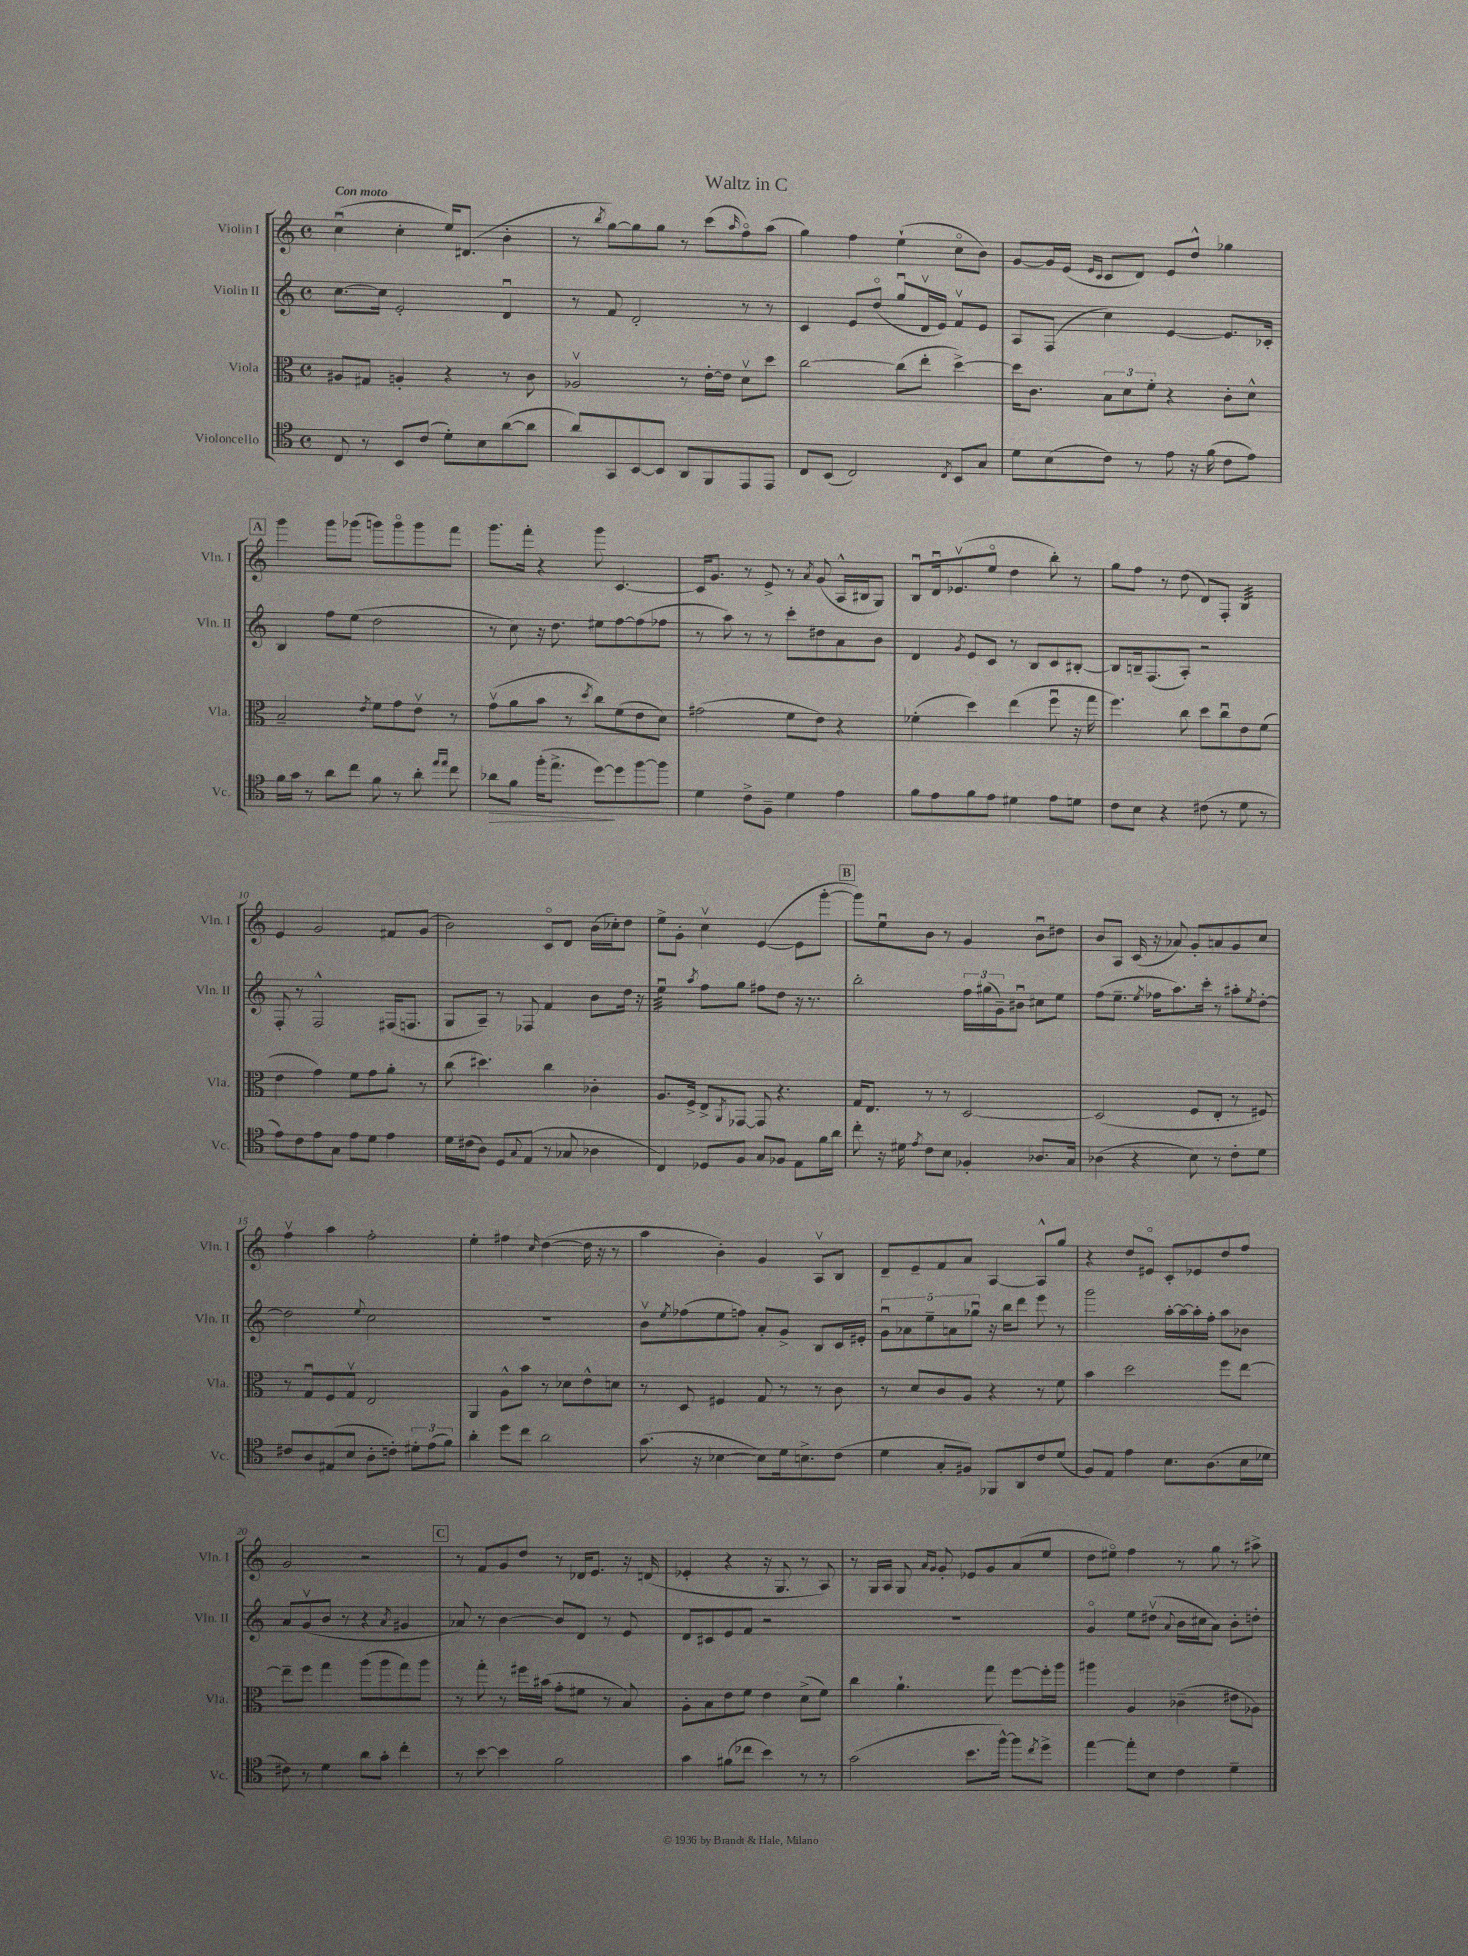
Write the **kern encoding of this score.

**kern	**kern	**kern	**kern
*staff4	*staff3	*staff2	*staff1
*clefC4	*clefC3	*clefG2	*clefG2
*k[]	*k[]	*k[]	*k[]
*M4/4	*M4/4	*M4/4	*M4/4
*met(c)	*met(c)	*met(c)	*met(c)
8C/	8A#/L	[8.cc\L	(4ccu\
8r	8G#/J	.	.
.	.	16cc\]Jk	.
8BB/L	4A'/	2e'/	4cc'\
(8c/J	.	.	.
8d'\L)	4r	.	16ee/LK)
.	.	.	(8.d#/J
8B\	.	.	.
([8a\	8r	4du/	4b'\
8a\]J	8c\	.	.
=	=	=	=
8a/L)	2A-v/	8r	8r
.	.	.	8qbb/
8GG/	.	8f/	[8gg\L)
[8BB/	.	2d'/	8gg\]
8BB/]J	.	.	8gg\J
8AA/L	8r	.	8r
8FF/	[16e'\LL	.	(8ccc\L
.	16e\]JJ	.	.
.	.	.	16qqaa/
8EE/	8dv\L	8r	8ffo\)
8EE/J	8dd\J	8r	(8aa\J
=	=	=	=
8C/L	[2cc\	4c/	4gg\)
(8BB/J	.	.	.
2C/)	.	8e/L	4ff\
.	.	(8ddo/J	.
.	(8cc\]L	8ggu/L	(4ee`\
.	8ee'\J	16dv/L	.
.	.	16e/JJ)	.
8qC/	.	.	.
8BB/L	[4dd^\)	8fv/L	8cco\L
8G/J	.	8e/J	8b\J)
=	=	=	=
8d\L	16dd\]LK	8A/L	[8g/L
.	8.c\J	.	.
(8B\	.	(8F/J	16g/]L
.	.	.	(16e/JJ
.	.	.	16qqe/LL
.	.	.	16qqc/JJ
8c\J)	12B\L	4cc\)	8c/L
.	12d\	.	.
8r	.	.	8d/J)
.	12f'\J	.	.
8e\	4r	[4e/	8e/L
16r	.	.	8dd^^/J
(16f\	.	.	.
8c\L	8c'\L	8.e/]L	4gg-\
8e\J)	8d^^\J	.	.
.	.	16c-'/Jk	.
=	=	=	=
16f\LL	2B~/	4B/	4ggg\
16g\JJ	.	.	.
8r	.	.	.
8a\L	.	8ff\L	8ggg\L
8cc\J	.	(8ee\J	(8ggg-\J
.	8qe/	.	.
8f\	8f\L	2dd\	8ggg\L)
8r	8g\	.	8gggo\
8a'\	8ev\J	.	8ggg\
16qqee/LL	.	.	.
16qqee/JJ	.	.	.
8cc\	8r	.	8fff\J
=	=	=	=
8a-\L	(8gv\L	8r	8.ggg\L
8f\J	8a\	8cc\)	.
.	.	.	16fff'\Jk
(16ff'\LK	8b\J	16r	4r
8.ee^\J	.	8.dd\	.
.	8r	.	.
.	8qdd/	.	.
[8dd\L)	8cc\L)	8ee#\L	8ggg\
8dd\]	(8f\	[8ff\	[4.c/
[8ff\	8e\	(8ff\]	.
8ff\]J	8d\J)	8ff-\J	.
=	=	=	=
4d\	(2g#\	8r	16c/]LK
.	.	.	8.g/J
.	.	8aa\)	.
8c^\L	.	8r	8r
8F~\J	.	8r	8e^/
4d\	8f\L	8ccc'\L	8r
.	.	.	8qa/
.	8e\J)	8dd#\	(8g/
4e\	4r	8a\	16A^^/LL
.	.	.	16B#/J
.	.	8b\J	8G/J)
=	=	=	=
8f\L	(4f-'\	4d/	8Bu/L
8e\	.	.	16du/k
.	.	.	(8.e-v/
.	.	8qg/	.
8f\	4dd\)	8e/L	.
8e\J	.	8c/J	8eeo/J
4d#\	(4ee\	8r	4dd\
.	.	8B/L	.
8e\L	8ffu\	8c/	8bb'\)
8d\J	16r	[8B#'/J	8r
.	16gg\	.	.
=	=	=	=
8c\L	4.ff\)	8B#/]L	8gg\L
8B\J	.	16B~/k	8ff\J
.	.	(8.F/	.
4r	.	.	8r
.	8cc\	8A'/J)	(8dd\
(8c#\	8dd\L	2r	8d/L)
8r	8ccu\	.	8F'/J
8d\	8e\	.	4B/
8r	(8f\J	.	.
=	=	=	=
8e\L)	4e\	8F'/	4e/
8c\	.	8r	.
8e\	4g\)	2F^^/	2g/
8G\J	.	.	.
8e\L	8f\L	.	.
8d\J	8g\	.	.
4e\	8a'\J	(16F#/LK	8f#/L
.	.	8.F/J	.
.	8r	.	(8g/J
=	=	=	=
16d\LL	(8cc\	8G/L	2b\)
(16c#\J	.	.	.
8A\J)	4.dd#\)	8A~/J)	.
8D/L	.	8r	.
8qqG/	.	.	.
(8E/J	.	8F-/	.
8r	4cc\	4f/	8co/L
8G-/	.	.	8d/J
4A-\	4c-'\	8b\L	(16b\LL
.	.	.	16cc-'\J)
.	.	16dd\Jk	8dd\J
.	.	16r	.
=	=	=	=
4C/)	8.A/L	4eeu\	8ee^\L
.	.	.	8g'\J
.	16F^/Jk	.	.
.	.	8qaa/	.
8D-/L	8E^/L	8ff\L	4ccv\
.	8qAA/	.	.
8F/J	[8GG-/J	8gg\J	.
8G/L	8GG-/]	8ff#\L	([4e/
8F-/J	4.r	8dd\J	.
8E\L	.	16r	8e\]L
.	.	8.r	.
16f\L	.	.	[8ggg'\J
16a\JJ	.	.	.
=	=	=	=
8cc'\	16G/LK	2bb'\	8ggg\]L)
.	8.E/J	.	.
16r	.	.	8eeu\
16d#\	.	.	.
8qe/	.	.	.
8c\L	8r	.	8b\J
8B\J	8r	.	8r
4F-'/	[2D/	24ff\LL	4g/
.	.	(24gg#\	.
.	.	24g~\J)	.
.	.	8b#u\J	.
8.A-/L	.	8cc#\L	8bu\L
.	.	8ee\J	8dd#\J
16G/Jk	.	.	.
=	=	=	=
(4A-\	(2D/]	(8ff\L	8b/L
.	.	8.ee~\J	8A/J
4r	.	.	(16c/
.	.	8qee/	.
.	.	16ff-\LK	16r
.	.	8.aa\)	8a-/)
8B\)	8F/L	.	8g'/L
.	.	16ccc'\Jk	.
8r	8E'/J	8r	8a/
8c'\L	8r	8aa#'\L	8g/
.	.	8qee/	.
8d\J	8F#/)	[8dd'\J	8cc/J
=	=	=	=
8c#/L	8r	2dd\]	4ffv\
8A/	8Gu/L	.	.
(8E#/	8F/	.	4aa\
8B/J	8Gv/J	.	.
.	.	8qqee/	.
8A'\L	2E/	2cc\	2ff'\
8c'\J)	.	.	.
12d#'\L	.	.	.
(12e\	.	.	.
12f\J)	.	.	.
=	=	=	=
4a'\	4AA/	1r	4ee'\
8dd\L	8A^^\L	.	4ff#\
8cc\J	8b\J	.	.
.	.	.	16qqcc/
2a\	8r	.	([4dd\
.	8d-\L	.	.
.	8e^^\	.	16dd\]
.	.	.	16r
.	8d\J	.	8r
=	=	=	=
(8.g\	8r	8bv\L	4aa\
.	.	8qee/	.
.	8D/	(8ff-\	.
16r	.	.	.
[4B-\	4F#/	8ee\	4b'\)
.	.	8ff\J)	.
8B-\]L)	8G/	8a'/L	4g/
16d\k	8r	8g^/J	.
8.B^\	.	.	.
.	8r	8B/L	8Av/L
(8c\J	8c\	16c/L	8B/J
.	.	16e#'/JJ	.
=	=	=	=
4d\	8r	10gu\L	8d~/L
.	.	10a-\	.
.	8d/L	.	8e~/
.	.	10ee~\	.
8G'/L	8c/	.	8f/
.	.	10a\	.
8F#/J)	8A/J	.	8a/J
.	.	10gg-u\J	.
8FF-/L	4r	16r	[4A/
.	.	16bb\LK	.
8AA/	.	8ddd\J	.
8c/	8r	8eee\	8A^^/]L
(8d/J	8f\	8r	8gg/J
=	=	=	=
8F/L)	4b\	2ggg\	4r
8E/J	.	.	.
4e\	2dd\	.	8dd/L
.	.	.	8e#o/J
8.B\L	.	[16aa'\LL	8c'/L
.	.	16aa\_	.
.	.	16aa'\]	8e-/
(8.A\	.	16ff'\JJ	.
.	8ff\L	8aa\L	8dd/
16B\L	[8ee\J	8b-\J	8ff/J
16d-\JJ	.	.	.
=	=	=	=
8c#\)	8ee~\]L	8a/L	2g/
8r	8ff\J	(8gv/	.
4d\	4gg\	8b/J	.
.	.	8r	.
8a\L	(8aa\L	4r	2r
8g'\J	8aa\	.	.
.	.	8qa/	.
4cc'\	8gg\)	4g#/	.
.	8aa\J	.	.
=	=	=	=
8r	8r	8a-/)	8r
[8b\	8gg'\	8r	8f/L
4b\]	8r	[4b\	8g/
.	16ff#\LL	.	8dd/J
.	(16b#\JJ	.	.
2f\	8g'\L	8b/]L	8r
.	8f#\J	8d/J	16d-/LK
.	.	.	8.e/J
.	8r	8r	.
.	8B/)	8e/	16r
.	.	.	(16d/
=	=	=	=
4g\	8A'\L	8d/L	4e-'/
.	8B\	8c#/	.
(8f#\L	8e\	8e/	4r
8cc-\J	8f\J	8f/J	.
4b\)	4e\	2r	16r
.	.	.	8.G/
8r	(8d^\L	.	8r
8r	8f\J)	.	8A/)
=	=	=	=
(2g\	4cc\	1r	8r
.	.	.	16G/LL
.	.	.	16A/JJ
.	4.a`\	.	8G/
.	.	.	16qqa/LL
.	.	.	16qqg/JJ
.	.	.	8g'/
8.b\L	.	.	8e-/L
.	8gg\	.	8g/
[16ff^^\Jk)	.	.	.
8ff\]L	[8ff\L	.	(8a/
8qcc/	.	.	.
8dd^\J	16ff'\]L	.	8ee/J
.	16aa\JJ	.	.
=	=	=	=
[4ee\	4aa#\	4go/	8dd\L
.	.	.	8ee#o\J)
8ee'\]L	4A/	8ee\L	4ff\
8B\J	.	(8dd#v\J	.
.	.	8qqa/	.
4c\	(4c-~\	16b\LL	8r
.	.	16cc#\J	.
.	.	8a\J)	8gg\
4d~\	8e#\L	8b'\L	8r
.	8A-\J)	8dd'\J	8aa#^\
==	==	==	==
*-	*-	*-	*-
